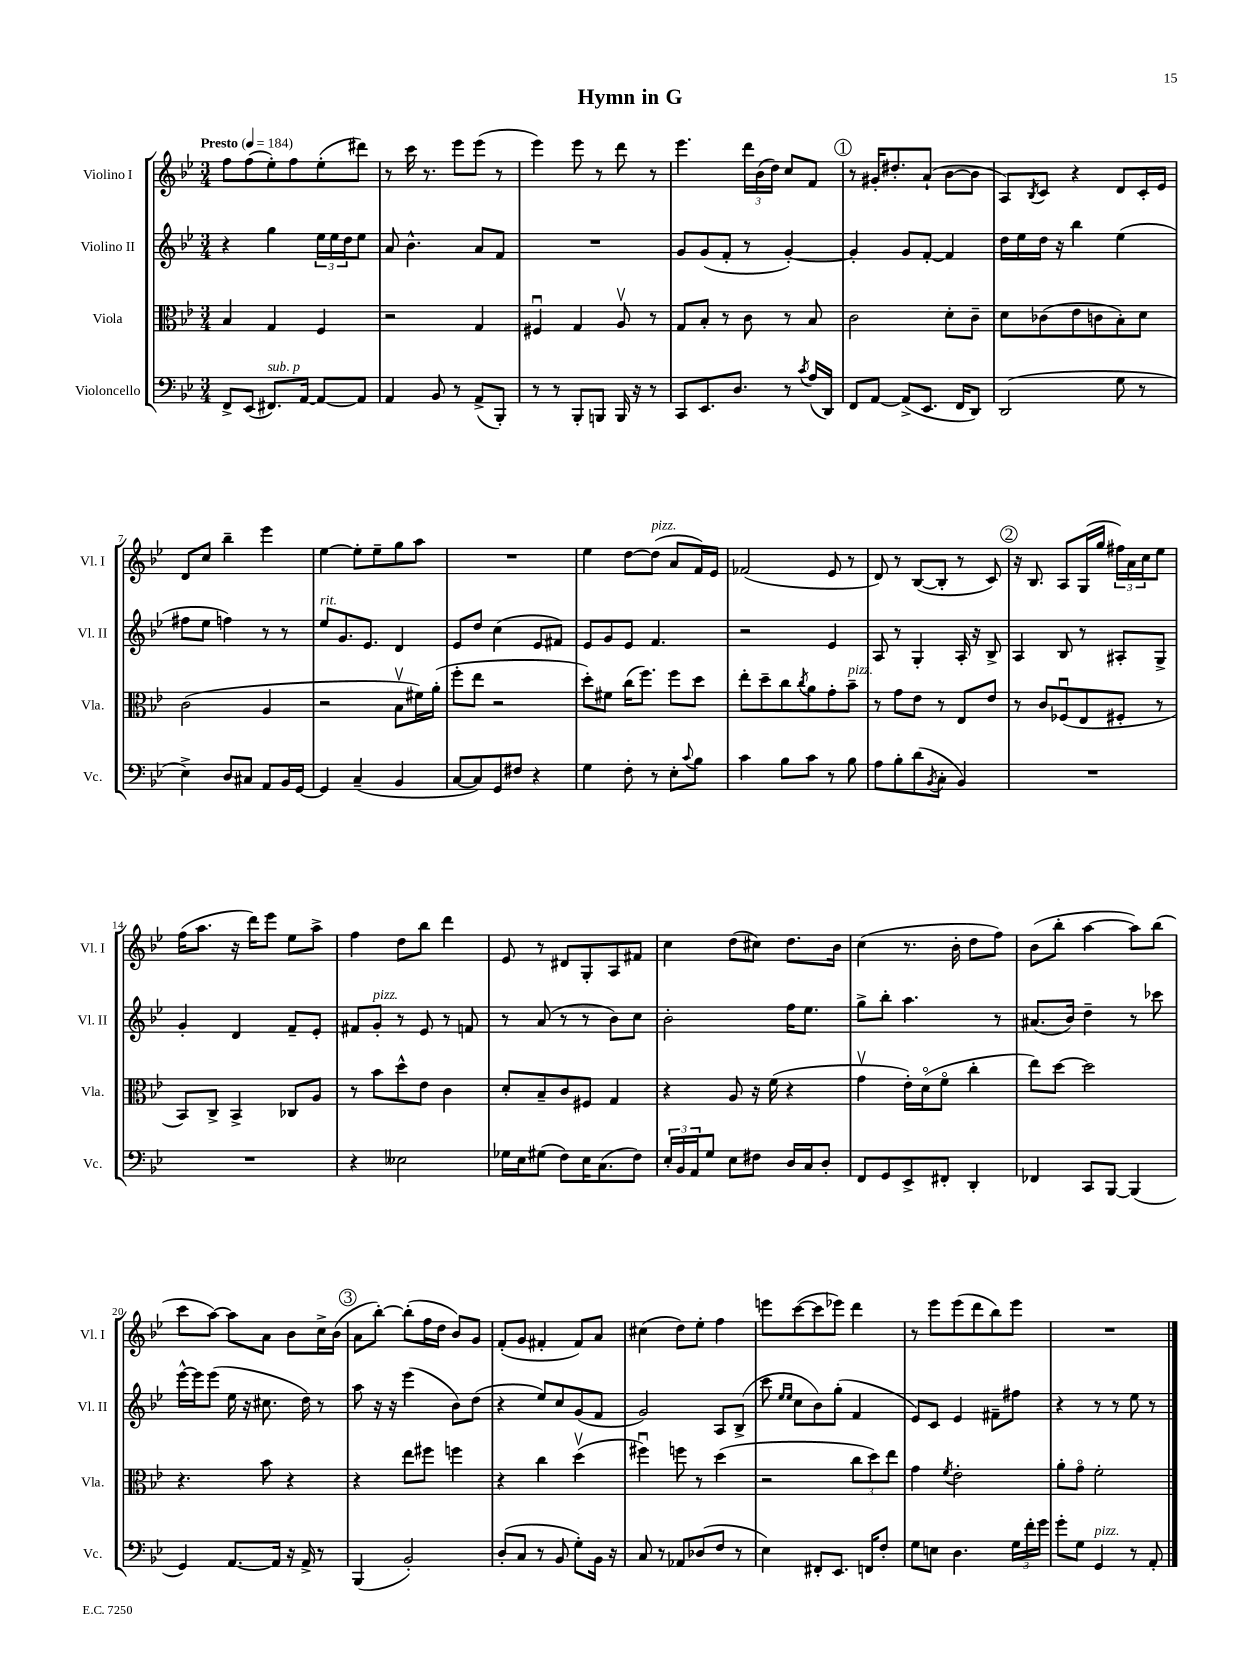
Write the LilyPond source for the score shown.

\header { title = "Hymn in G" }
<<
\new StaffGroup <<
\new Staff = "s0" \with { instrumentName = "Violino I" shortInstrumentName = "Vl. I" } {
    \clef treble \key bes \major \numericTimeSignature \time 3/4 \tempo "Presto" 4 = 184
    f''8 f''8( ees''8-.) f''8 ees''8-.( dis'''8) |
    r8 c'''16 r8. ees'''8 ees'''8( r8 |
    ees'''4) ees'''8 r8 d'''8 r8 |
    ees'''4. \tuplet 3/2 { d'''16 bes'16( d''16) } c''8 f'8 |
    \mark \markup { \circle "1" } r8 gis'16-. dis''8.-. a'8-!( bes'8~ bes'8 |
    a8) \acciaccatura { bes8 } c'8 r4 d'8 c'16-. ees'16 |
    d'8 c''8 bes''4-- ees'''4 |
    ees''4~ ees''8-. ees''8-- g''8 a''8 |
    R2. |
    ees''4 d''8~ d''8^\markup { \italic "pizz." }( a'8 f'16) ees'16 |
    fes'2( ees'8 r8 |
    d'8) r8 bes8~( bes8-. r8 c'8) |
    \mark \markup { \circle "2" } r16 bes8. a8 g16( g''16 \tuplet 3/2 { fis''16) a'16 c''16 } ees''8 |
    f''16( a''8. r16 d'''16) ees'''8 ees''8 a''8-> |
    f''4 d''8 bes''8 d'''4 |
    ees'8 r8 dis'8 g8-. a8 fis'8 |
    c''4 d''8( cis''8) d''8. bes'16 |
    c''4( r8. bes'16-. d''8 f''8) |
    bes'8( bes''8-. a''4~ a''8) bes''8( |
    c'''8 a''8~) a''8 a'8 bes'8 c''16-> bes'16( |
    \mark \markup { \circle "3" } a'8 bes''8~-.) bes''8-.( f''16 d''16 bes'8) g'8 |
    f'8-.( g'8 fis'4-. fis'8) a'8 |
    cis''4( d''8) ees''8-. f''4 |
    e'''8 c'''8~( c'''8 ees'''8) d'''4 |
    r8 ees'''8 ees'''8( d'''8 bes''8) ees'''8 |
    R2. \bar "|." |
}
\new Staff = "s1" \with { instrumentName = "Violino II" shortInstrumentName = "Vl. II" } {
    \clef treble \key bes \major \numericTimeSignature \time 3/4
    r4 g''4 \tuplet 3/2 { ees''16 ees''16 d''16 } ees''8 |
    a'8 bes'4.-^ a'8 f'8 |
    R2. |
    g'8 g'8( f'8-. r8 g'4~-.) |
    \mark \markup { \circle "1" } g'4-. g'8 f'8~-. f'4 |
    d''16 ees''16 d''16 r16 bes''4 ees''4( |
    fis''8 ees''8 f''4) r8 r8 |
    ees''8^\markup { \italic "rit." } g'8. ees'8. d'4 |
    ees'8 d''8 c''4( ees'8 fis'8) |
    ees'8 g'8 ees'8 f'4. |
    r2 ees'4 |
    a8 r8 g4-. a16-. r16 bes8-> |
    \mark \markup { \circle "2" } a4 bes8 r8 ais8-. g8-> |
    g'4-. d'4 f'8-- ees'8-. |
    fis'8 g'8-.^\markup { \italic "pizz." } r8 ees'8 r8 f'8 |
    r8 a'8( r8 r8 bes'8) c''8 |
    bes'2-. f''16 ees''8. |
    g''8-> bes''8-. a''4. r8 |
    ais'8.( bes'16) d''4-- r8 ces'''8 |
    ees'''16~-^ ees'''16 ees'''8( ees''16 r16 cis''8. d''16) r8 |
    \mark \markup { \circle "3" } a''8 r16 r16 ees'''4( bes'8) d''8( |
    r4 ees''8) c''8 g'8( f'8 |
    g'2) a8 bes8->( |
    c'''8 \grace { ees''16 ees''16 } c''8 bes'8) g''8-.( f'4 |
    ees'8) c'8 ees'4 fis'8-- fis''8 |
    r4 r8 r8 ees''8 r8 \bar "|." |
}
\new Staff = "s2" \with { instrumentName = "Viola" shortInstrumentName = "Vla." } {
    \clef alto \key bes \major \numericTimeSignature \time 3/4
    bes4 g4 f4 |
    r2 g4 |
    fis4\downbow g4 a8\upbow r8 |
    g8 bes8-. r8 c'8 r8 bes8 |
    \mark \markup { \circle "1" } c'2 d'8-. c'8-- |
    d'8 ces'8( ees'8 c'8 bes8-.) d'8 |
    c'2( a4 |
    r2 bes8\upbow fis'16) a'16-.( |
    f''8-. ees''8 r2 |
    d''8-.) fis'8 c''16( f''8.) f''8 d''8 |
    ees''8-. d''8-- c''8 \acciaccatura { c''8 } a'8 g'8-. bes'8--^\markup { \italic "pizz." } |
    r8 g'8 ees'8 r8 ees8 ees'8 |
    \mark \markup { \circle "2" } r8 c'8 fes8\downbow( ees8 fis8-. r8 |
    bes,8) c8-> bes,4-> ces8 a8 |
    r8 bes'8 d''8-^ ees'8 c'4 |
    d'8-. bes8-- c'8 fis8 g4 |
    r4 a8 r16 f'16( r4 |
    g'4\upbow ees'16-.) d'16\flageolet( f'8\flageolet c''4-. |
    ees''8) d''8~ d''2 |
    r4. bes'8 r4 |
    \mark \markup { \circle "3" } r4 ees''8 fis''8 f''4 |
    r4 c''4 d''4\upbow( |
    fis''4\downbow) f''8 r8 d''4( |
    r2 \tuplet 3/2 { c''8 d''8) ees''8 } |
    g'4 \acciaccatura { f'8 } ees'2-. |
    a'8-. g'8\flageolet f'2-. \bar "|." |
}
\new Staff = "s3" \with { instrumentName = "Violoncello" shortInstrumentName = "Vc." } {
    \clef bass \key bes \major \numericTimeSignature \time 3/4
    f,8-> ees,8( fis,8.^\markup { \italic "sub. p" }) a,16~ a,8~ a,8 |
    a,4 bes,8 r8 a,8->( bes,,8-.) |
    r8 r8 bes,,8-. b,,8 b,,16 r16 r8 |
    c,8 ees,8. d8. r8 \acciaccatura { c'8 } a16( d,16) |
    \mark \markup { \circle "1" } f,8 a,8~ a,8->( ees,8. f,16 d,8) |
    d,2( g8 r8 |
    ees4->) d8 cis8 a,8 bes,16 g,16~ |
    g,4 c4--( bes,4 |
    c8~ c8) g,8 fis8 r4 |
    g4 f8-. r8 ees8-. \appoggiatura { c'8 } bes8 |
    c'4 bes8 c'8 r8 bes8 |
    a8 bes8-. d'8( \acciaccatura { bes,8 } c8-. bes,4) |
    \mark \markup { \circle "2" } R2. |
    R2. |
    r4 eeses2 |
    ges16 ees16 gis8( f8) ees16 c8.( f8) |
    \tuplet 3/2 { ees16-. bes,16 a,16 } g8 ees8 fis8 d16 c16 d8-. |
    f,8 g,8 ees,8-> fis,8-. d,4-. |
    fes,4 c,8 bes,,8~ bes,,4( |
    g,4) a,8.~ a,16 r16 a,16-> r8 |
    \mark \markup { \circle "3" } bes,,4( bes,2-.) |
    d8-.( c8 r8 bes,8 g8-.) bes,16 r16 |
    c8 r8 aes,8 des8( f8 r8 |
    ees4) fis,8-. ees,8. f,16 f8-. |
    g8 e8 d4. \tuplet 3/2 { g16 f'16-. g'16 } |
    g'8-. g8 g,4^\markup { \italic "pizz." } r8 a,8-. \bar "|." |
}
>>
>>
